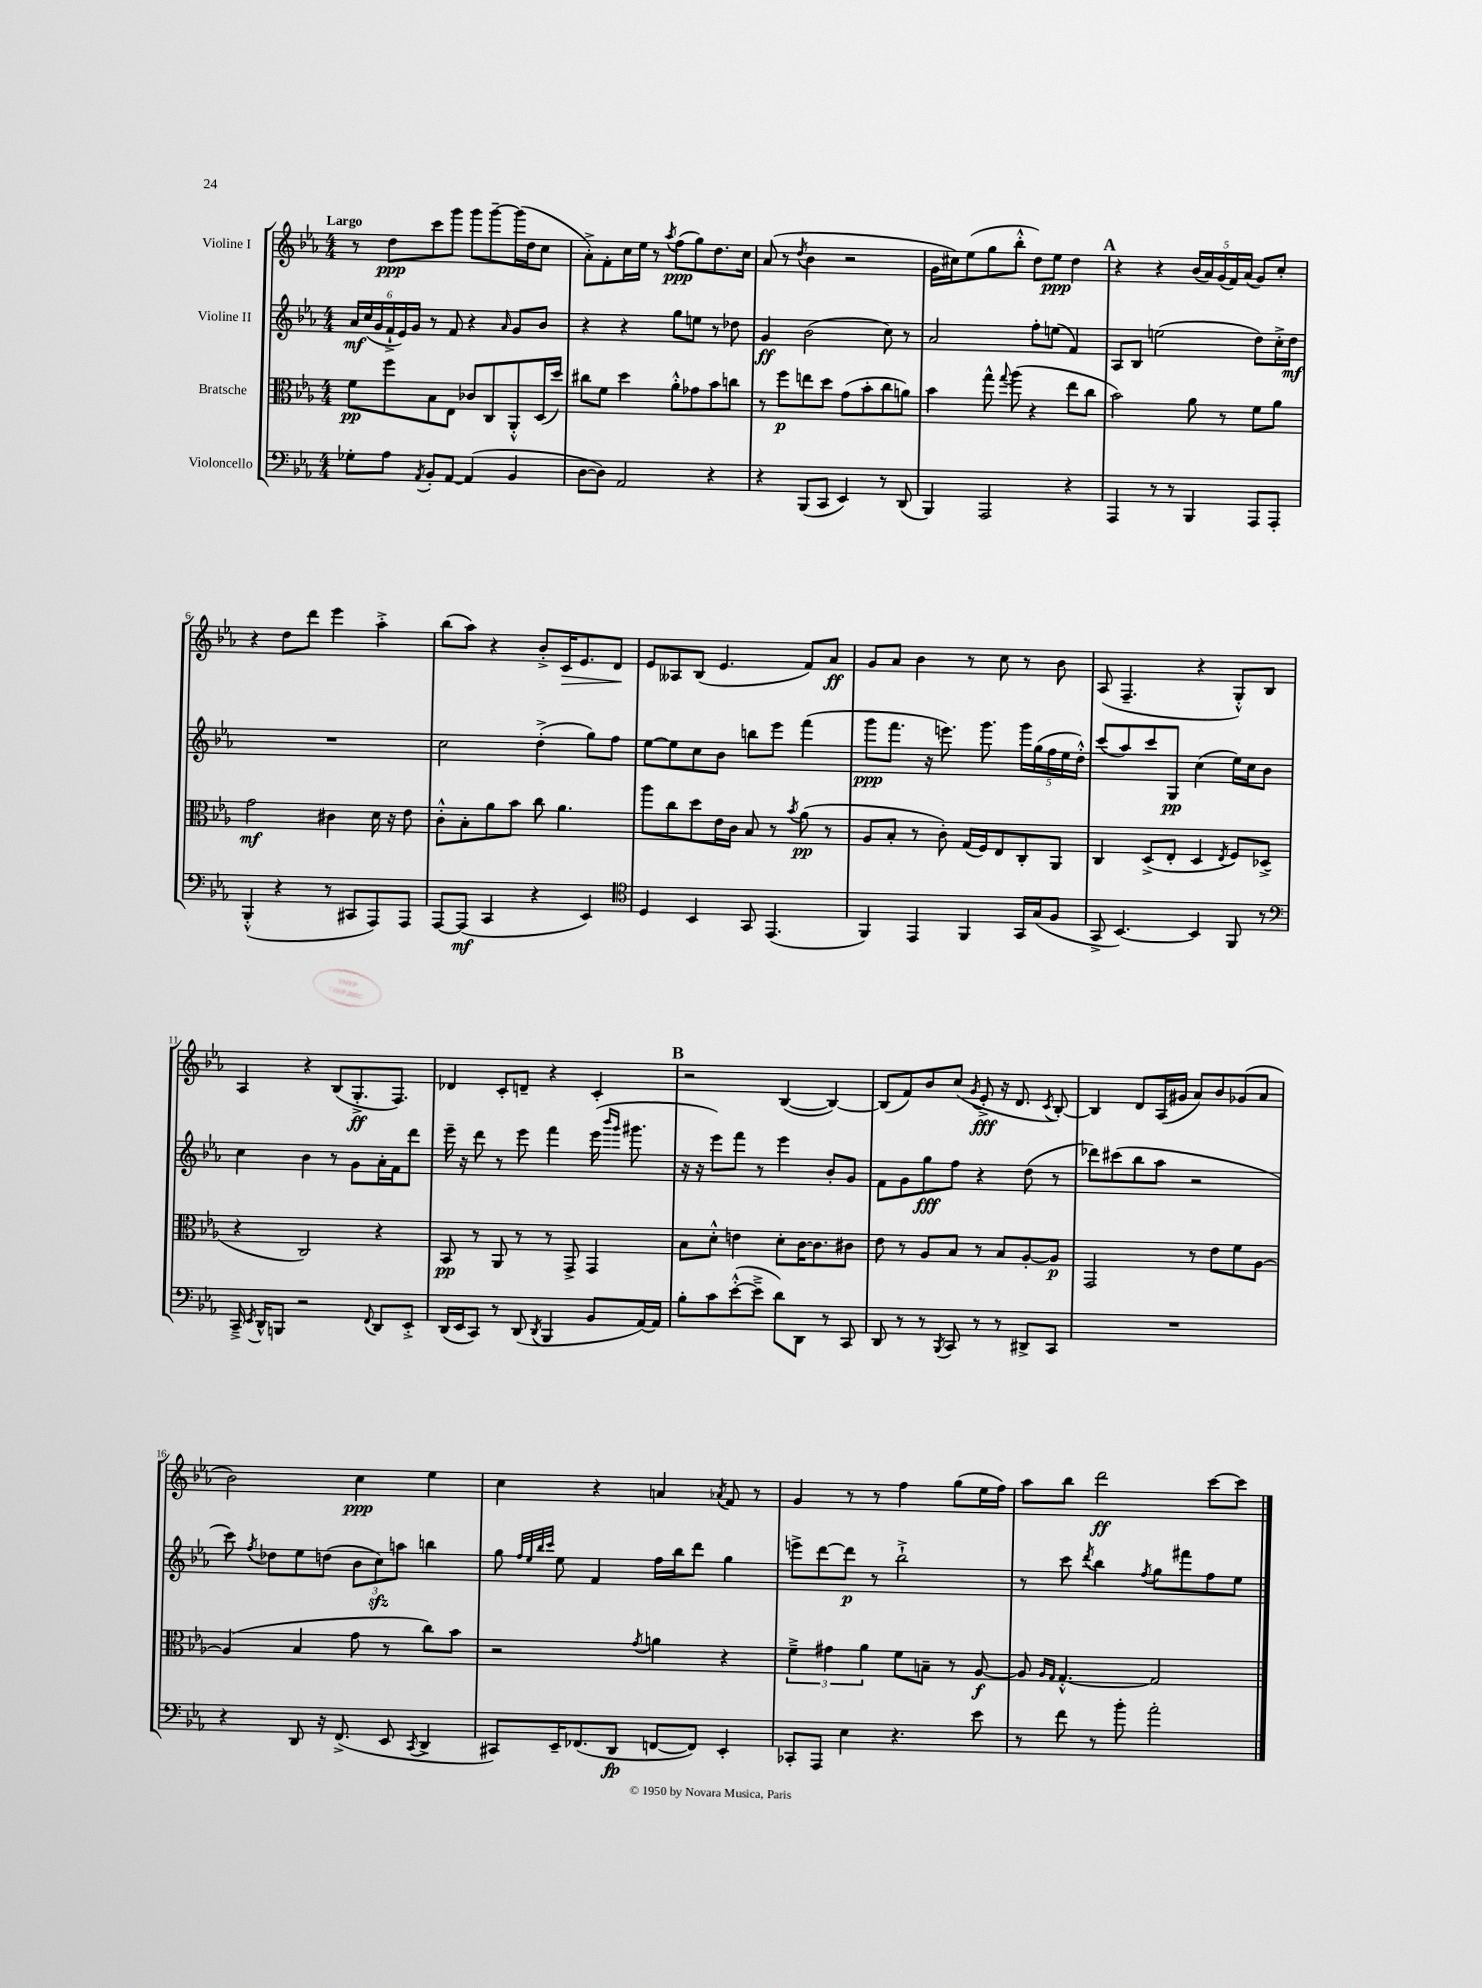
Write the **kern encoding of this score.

**kern	**kern	**kern	**kern
*staff4	*staff3	*staff2	*staff1
*clefF4	*clefC3	*clefG2	*clefG2
*k[b-e-a-]	*k[b-e-a-]	*k[b-e-a-]	*k[b-e-a-]
*M4/4	*M4/4	*M4/4	*M4/4
8G-'\L	8f\L	24a-/LL	8r
.	.	(24cc/	.
.	.	24g/	.
8A-\J	8ff\	24f`^/	8dd\L
.	.	24e-/)	.
.	.	24g/JJ	.
8qAA-/	.	.	.
8BB-'/L	8B-\	8r	8ccc\
[8AA-/J	8E-\J	8f/	8ggg\J
(4AA-/]	8c-/L	4r	8ggg\L
.	8C/	.	[8ggg~\
.	.	16qqa-/	.
4BB-/	8AA-'^^/	8g/L	(16ggg\]L
.	.	.	16dd\J
.	(16D/L	8b-/J	8cc\J
.	16dd/JJ)	.	.
=	=	=	=
[8D\L	8cc#\L	4r	8a-'^\L)
8D\]J)	8f\J	.	8f'\
2AA-/	4dd\	4r	16cc\L
.	.	.	16ee-\JJ
.	.	.	8r
.	.	.	8qaa-/
.	8a-'^^\L	8gg\L	(8ff\L
.	8g-\	8ee\J	8gg\)
4r	8b-\	8r	8.dd\
.	8cc\J	8dd-\	.
.	.	.	16cc\Jk
=	=	=	=
4r	8r	4g/	(8a-/
.	8ff\L	.	8r
.	.	.	8qdd/
(8BBB-/L	8ee\	(2b-\	4b-\
8CC/J	8dd\J	.	.
4EE-/)	(8g\L	.	2r
.	8b-'\	.	.
8r	8cc\	8cc\)	.
(8DD/	8a\J)	8r	.
=	=	=	=
4BBB-/)	4b-\	2a-/	16g\LL
.	.	.	16cc#\J)
.	.	.	(8ee-\
2AAA-/	8gg^^\	.	8gg\
.	8qqgg/	.	.
.	(8aa-\	.	8bb-'^^\J
.	4r	8ff'\L	8dd\L)
.	.	(8ee\J	8ee-\J
4r	8ee-\L	4f/)	4dd\
.	8cc\J	.	.
=	=	=	=
4AAA-/	2b-\)	8A-/L	4r
.	.	8B-/J	.
8r	.	(2ee\	4r
8r	.	.	.
4BBB-/	8a-\	.	(20b-/LL
.	.	.	20a-/)
.	.	.	(20g/
.	8r	.	.
.	.	.	20f/)
.	.	.	(20a-/JJ
8AAA-/L	8f\L	8dd\L)	8g/L)
8AAA-'/J	8a-\J	16cc'^\L	8cc'/J
.	.	16dd\JJ	.
=	=	=	=
(4BBB-'^^/	2g\	1r	4r
4r	.	.	8dd\L
.	.	.	8ddd\J
8r	4c#\	.	4eee-\
8CC#/L	.	.	.
8AAA-/)	16d\	.	4aa-'^\
.	16r	.	.
8AAA-/J	8e-\	.	.
=	=	=	=
[8AAA-/L	8c'^^\L	2cc\	(8bb-\L
(8AAA-/]J	8B-'\	.	8aa-\J)
4CC/	8a-\	.	4r
.	8b-\J	.	.
4r	8cc\	(4dd'^\	8b-'^/L
.	4.a-\	.	16c/K
.	.	.	8.e-/
4EE-/)	.	8gg\L)	.
.	.	8ff\J	8d/J
=	=	=	=
*clefC4	*	*	*
4D/	8aa-\L	[8ee-\L	8e-/L
.	8cc\	8ee-\]	8A--/
4BB-/	8dd\	8cc\	(8B-/J
.	16e-\L	8b-\J	4.e-/
.	16c\JJ	.	.
8GG/	8B-/	8bb\L	.
(4.EE-/	8r	8eee-\J	.
.	8qb-/	.	.
.	(8a-\	(4fff\	8f/L)
.	8r	.	8a-/J
=	=	=	=
4FF/)	8A-/L	8ggg\L	8g/L
.	8B-'/J	8.fff\J	8a-/J
4EE-/	8r	.	4b-\
.	.	16r	.
.	8c'\)	8.eee\)	.
4FF/	(16G/LL	.	8r
.	16F/J)	8.ggg\	.
.	8E-/	.	8cc\
16GG/LL	8C'/	20ggg\LL	8r
.	.	(20gg\	.
(16G/J	.	.	.
.	.	20ff\	.
8F/J	8AA-/J	.	8b-\
.	.	20ee-\	.
.	.	20dd'^^\JJ)	.
=	=	=	=
8GG^/	4C/	(8ccc/L	(8A-/
[4.BB-/)	.	8aa-/)	4.F~/
.	(8D^/L	8ccc/	.
.	8E-'/J	8G/J	.
4BB-/]	4D/	(4cc\	4r
.	8qE-/	.	.
8FF/	8F/L)	16ee-\LL)	8G'^^/L)
.	.	16cc\J	.
8r	(8D-^/J	8b-\J	8B-/J
=	=	=	=
*clefF4	*	*	*
16CC~^/	4r	4cc\	4A-/
8qEE-/	.	.	.
16DD^^/LK	.	.	.
8BBB/J	.	.	.
2r	2C/)	4b-\	4r
.	.	8r	(8B-/L
.	.	8g\L	8.G'^/
8qqFF/	.	.	.
8DD/L	4r	16a-'\L	.
.	.	16f\J	8.F/J)
8EE-'^/J	.	8ddd\J	.
=	=	=	=
(16DD/LL	8BB-/	16eee-~\	4d-/
16EE-/J	.	16r	.
8CC/J)	8r	8ddd\	.
8r	8AA-/	8r	8c'/L
(8DD/	8r	8eee-\	8d~/J
8qDD/	.	.	.
4BBB-/	8r	4fff\	4r
.	8GG^/	.	.
8BB-/L	4GG/	(16eee-\	4c'/
.	.	16qqbbb-/LL	.
.	.	16qqggg/JJ	.
.	.	8.ggg#\	.
[16AA-/L)	.	.	.
16AA-/]JJ	.	.	.
=	=	=	=
8B-'\L	8B-\L	16r	2r
.	.	16r	.
8c\	8d'^^\J	8eee-\L)	.
([8e-'^^\	4e\	8fff\J	.
8e-~^\]J	.	8r	.
8d\L)	8d'\L	4eee-\	([4B-/
8DD\J	[16c\K	.	.
.	8.c\]	.	.
8r	.	8b-'/L	4B-/_)
8CC/	8c#\J	8g/J	.
=	=	=	=
8DD/	8e-\	8f\L	(8B-/]L
8r	8r	8g\	8f/)
8r	8A-/L	8gg\	8b-/
8qBBB-/	.	.	.
8CC/	8B-/J	8ff\J	(8cc/J
.	.	.	8qg/
8r	8r	4r	8e-'^/
8r	8B-/L	.	16r
.	.	.	8.d/
8DD#^/L	[8A-'/	(8dd\	.
.	.	.	8qc/
8CC/J	8A-/]J	8r	[8B-'/)
=	=	=	=
1r	2GG/	8ddd-\L)	4B-/]
.	.	(8ccc#\	.
.	.	8bb-\	8d/L
.	.	8aa-\J	(16A-/L
.	.	.	16g#/JJ
.	8r	2r	8a-/L)
.	8e-\L	.	8b-/
.	8f\	.	(8g-/
.	[8A-\J	.	8a-/J
=	=	=	=
4r	(4A-/]	8ccc\)	2b-\)
.	.	8qff/	.
.	.	8dd-\L	.
8DD/	4B-/	8ee-\	.
16r	.	(8dd\J	.
(8.FF^/	.	.	.
.	8g\	12b-\L	4cc\
.	.	12cc\)	.
8EE-/	8r	.	.
.	.	12aa\J	.
8qCC/	.	.	.
4DD^/	8cc\L)	4bb\	4ee-\
.	8b-\J	.	.
=	=	=	=
8CC#/L)	2r	8gg\	4cc\
.	.	32qqff/LLL	.
.	.	32qqee-/	.
.	.	32qqbb-/	.
.	.	32qqccc/JJJ	.
16EE-~/K	.	8ee-\	.
(8.FF-/	.	.	.
.	.	4f/	4r
8DD/J	.	.	.
.	8qg/	.	.
[8FF/L	4a\	16ff\LL	4a/
.	.	16bb-\J	.
8FF/]J)	.	8ddd\J	.
.	.	.	8qa-/
4EE-'/	4r	4gg\	8f/
.	.	.	8r
=	=	=	=
8CC-'/L	6f~^\	8eee^\L	4g/
8AAA-/J	.	[8ddd\	.
.	6g#\	.	.
4E-\	.	8ddd\]J	8r
.	6a-\	.	.
.	.	8r	8r
4.r	8f\L	2bb-`^\	4ff\
.	8B~\J	.	.
.	8r	.	(8gg\L
8e-\	[8A-/	.	16ee-\L
.	.	.	16ff\JJ)
=	=	=	=
8r	8A-/]	8r	8aa-\L
.	16qqA-/LL	.	.
.	16qqG/JJ	.	.
8f\	[4.G'^^/	8ccc\	8bb-\J
.	.	8qddd/	.
8r	.	4bb-\	2ddd\
8b-'\	.	.	.
.	.	8qff/	.
2a-'\	2G/]	8gg\L	.
.	.	8fff#\	.
.	.	8ff\	[8ccc\L
.	.	8ee-\J	8ccc\]J
==	==	==	==
*-	*-	*-	*-
